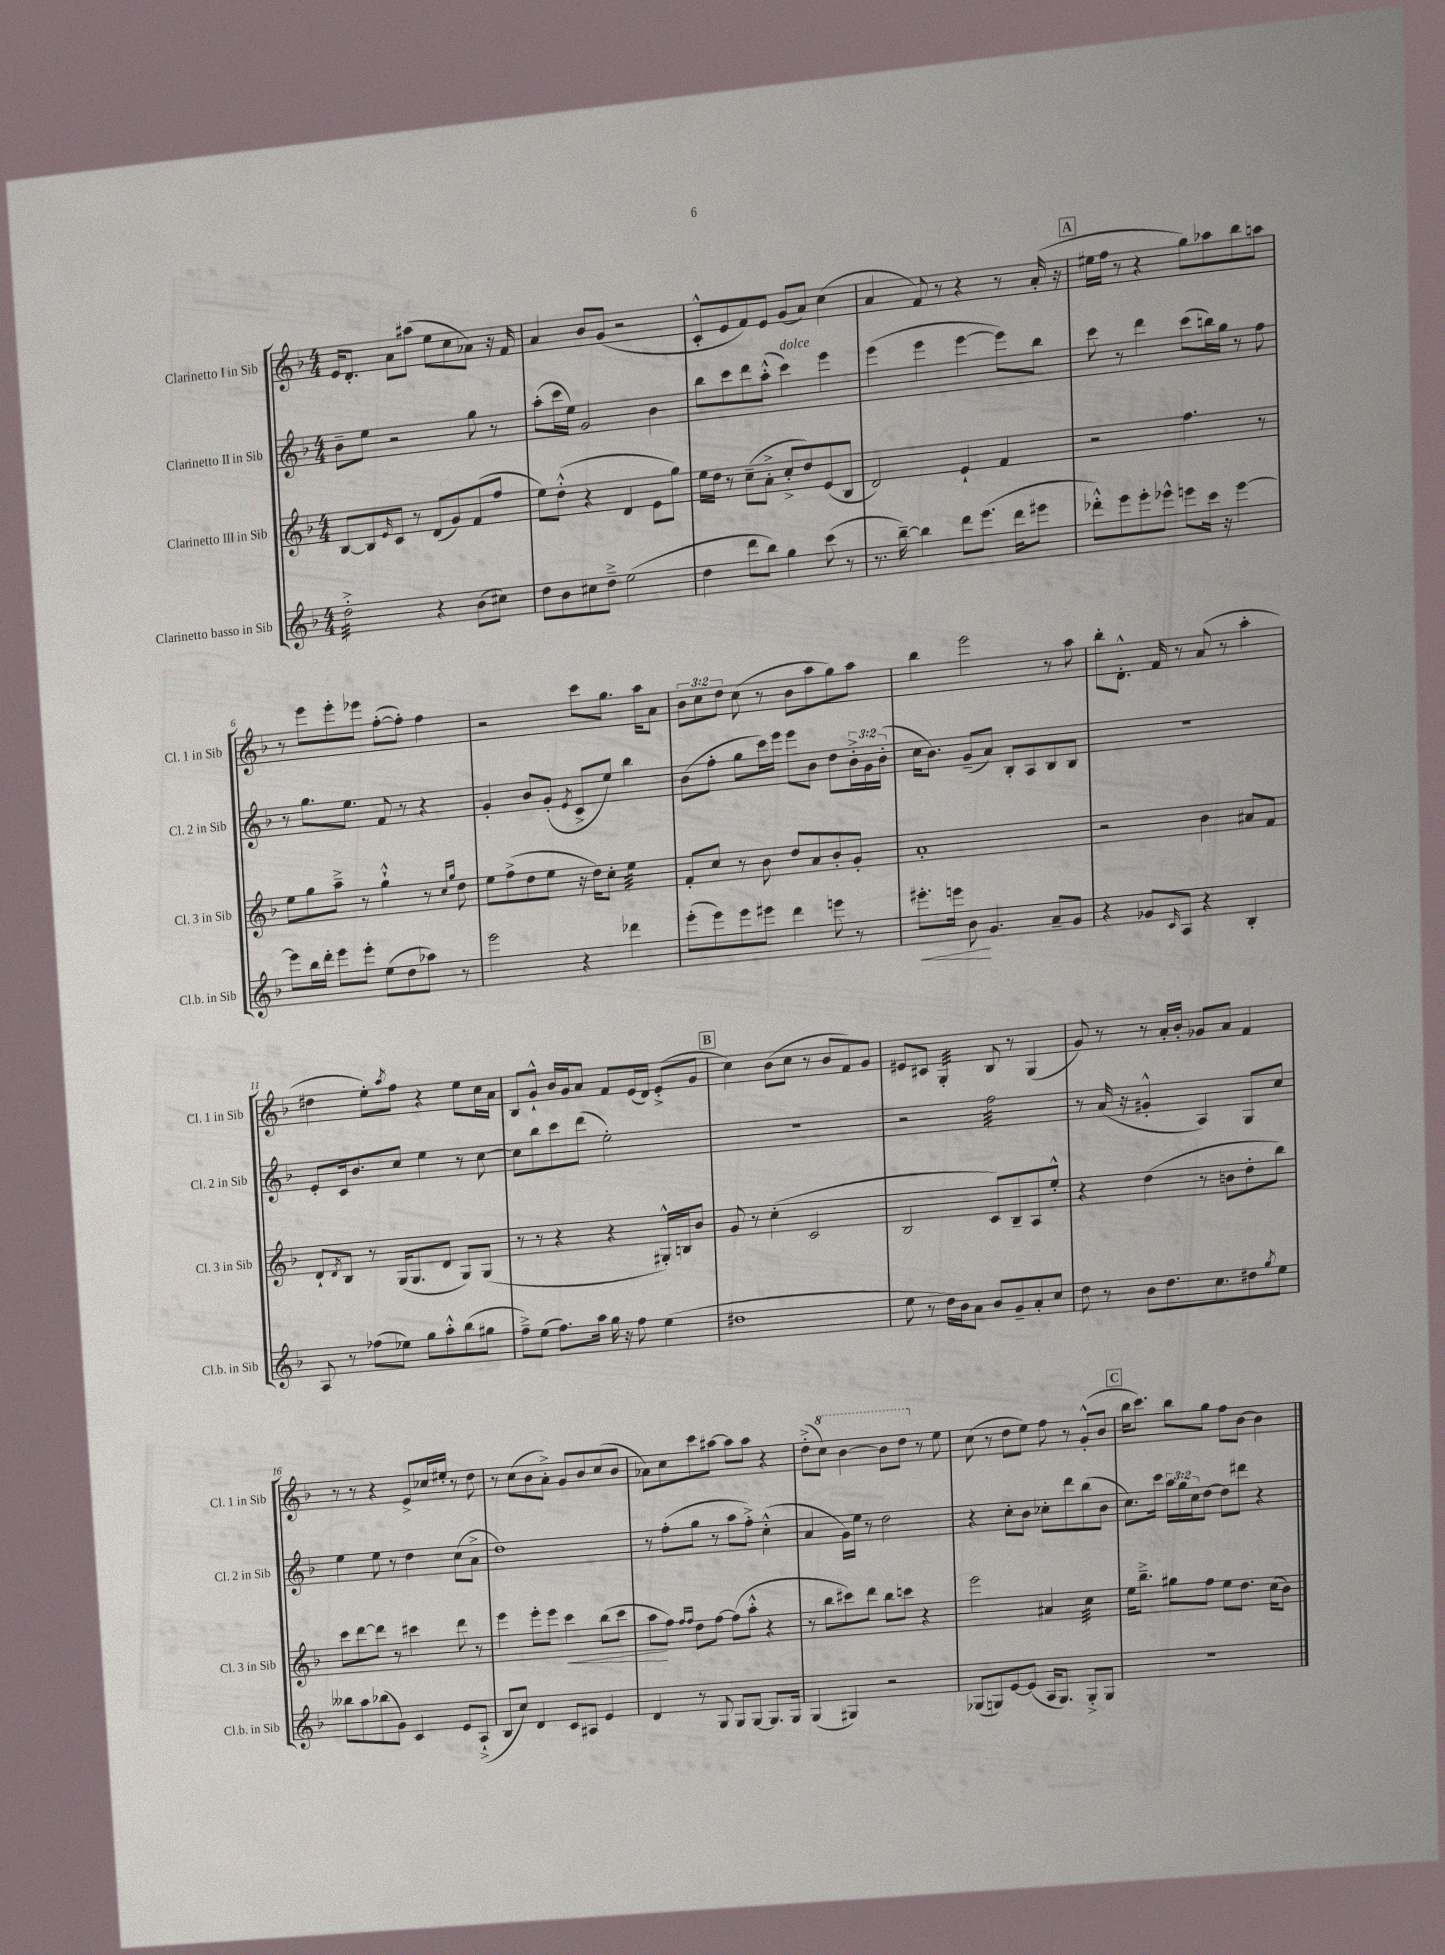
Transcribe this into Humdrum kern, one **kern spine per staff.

**kern	**kern	**kern	**kern
*staff4	*staff3	*staff2	*staff1
*clefG2	*clefG2	*clefG2	*clefG2
*k[b-]	*k[b-]	*k[b-]	*k[b-]
*M4/4	*M4/4	*M4/4	*M4/4
2dd'^	[8B-	8b-~	16e
.	.	.	8.d'
.	8B-]	8ee	.
.	16qqe	.	.
.	8c	2r	8a
.	8r	.	(8aa#
4r	(8d	.	8ee
.	8g)	.	8cc
(8b-	(8f	8gg	8a-)
8cc#)	8ff	8r	16r
.	.	.	16f
=	=	=	=
8dd	8ee)	(8aa'	4a
8b-	(8dd'^^	16ccc	.
.	.	16ee)	.
8cc#	4r	2g	8b-
8dd~^	.	.	(8g
(2ee	4d	.	2r
.	8e	4b-	.
.	8gg)	.	.
=	=	=	=
4dd	16ee	8bb-	8c'^^
.	16dd	.	.
.	8r	8ccc	8e
8ddd	(8cc~	8ddd	8f)
8bb-)	8a'^	(8aa'^^	8e
4gg	8cc'^	4ccc)	(8g
.	8dd)	.	8a)
(8ccc	(8e	4eee	(4cc
8r	8B-	.	.
=	=	=	=
8.r	2d)	(4eee	4a
[16bb-~)	.	.	.
4bb-]	.	4eee	8f)
.	.	.	8r
8ddd	4e`	[4eee	4r
(8.eee	.	.	.
.	4f	8eee])	8r
16ddd	.	.	.
8eee#	.	8bb-	(16a'
.	.	.	16r
=	=	=	=
8ddd-'^^)	2r	8ccc	16ee#
.	.	.	16ff
8eee	.	8r	8r
8eee'	.	4ddd	4r
8eee-^^	.	.	.
8eee	4.ff	(8ccc	8gg)
16ccc	.	16bb)	8aa-
16r	.	16gg	.
[4eee	.	8r	8bb-
.	8r	8ff	8aa
=	=	=	=
8eee]	8ee	8r	8r
16bb-	8gg	8.gg	8eee
16ddd'	.	.	.
8eee	8aa~^	.	8eee'
.	.	8.ee	.
8eee'	8r	.	8eee-
(8ee	4gg`^^	8f	([8ff'
8dd	.	8r	8ff'])
8aa-)	8r	4r	4ff
.	16qqcc	.	.
.	16qqgg	.	.
8r	8dd	.	.
=	=	=	=
2eee	8ee	4g'	2r
.	(8ff^	.	.
.	8dd	8b-	.
.	8ee	(8g'	.
.	.	8qe	.
4r	16r	8c^	8ccc
.	16dd)	.	.
.	8cc'	8ee)	8.gg
4ddd-	4ee	4bb-	.
.	.	.	16aa
.	.	.	8a
=	=	=	=
(8eee'	8f'	(8b-	12b-
.	.	.	12cc
8eee)	8cc	8ff'	.
.	.	.	12dd
8eee	8r	8gg	(8cc
8eee#	8b-	16ccc)	8r
.	.	16eee	.
4ddd	8dd	8eee	8b-
.	8a	8b-	8aa
8eee	8b-'	8dd	8gg)
8r	8g'	24b-'^	8aa
.	.	24g	.
.	.	(24b-'	.
=	=	=	=
8.eee#'	1a'	16cc	4bb-
.	.	8.b-)	.
16eee	.	.	.
8b-	.	(8g~	2eee
4.g	.	8a)	.
.	.	8B-'	.
.	.	8A	.
8a~	.	8B-	8r
8g	.	8B-	8aa
=	=	=	=
4r	2r	1r	8bb-'
.	.	.	8.d'^^
8g-	.	.	.
.	.	.	16f
16qqc	.	.	.
8A	.	.	8r
4r	4b-	.	(8a
.	.	.	8r
4B-'	8a#	.	4aa'
.	8f	.	.
=	=	=	=
8A	8d`	8e'	4dd#
.	8qd	.	.
8r	8B-	16c	.
.	.	8.b-	.
(8ff-	8r	.	8ee')
.	.	.	8qaa
8ee-)	(16G	8cc	8ff
.	8.G	.	.
8gg	.	4ee	4r
8aa'^^	8d	.	.
(8bb-	8G)	8r	8ee
8gg#	(8G	[8cc	16cc
.	.	.	16a
=	=	=	=
8ff~^)	8r	8cc]	8B-
(8ee	8r	8bb-	8g`^^
8.ff)	4r	8ccc	16b-
.	.	.	16g
.	.	(8ddd	8a
16aa	.	.	.
16gg	4r	2ee')	8f
16r	.	.	.
8ff	.	.	(16e
.	.	.	16d)
(4ee	16G#'^^)	.	(8e'^
.	16B	.	.
.	8b-	.	8g
=	=	=	=
1dd#	8g	1r	4cc)
.	8r	.	.
.	(4cc'	.	(8b-
.	.	.	8cc
.	2c	.	8r
.	.	.	8b-
.	.	.	8f)
.	.	.	8g
=	=	=	=
8ee	2B-	2r	8e#
8r	.	.	8c#
16dd)	.	.	4G'
16b-	.	.	.
8a	.	.	.
8b-	8c)	2ff	8B-
8g~	8B-~	.	8r
8a'	8A	.	(4G
8cc	8ee'^^	.	.
=	=	=	=
8dd	4r	8r	8g)
8r	.	(16a	8r
.	.	16r	.
8b-	(4dd	4g#'^^	8r
8.dd	.	.	16a'
.	.	.	16b-'
.	8r	4A)	8g-
8.cc	.	.	.
.	8b	.	8a
8dd#	8dd'	8G	4f
8qgg	.	.	.
8ee	8bb-)	8cc	.
=	=	=	=
8bb--	8ccc	4ee	8r
8aa	[8ddd	.	8r
(8bb-	8ddd]	8ee	4r
8g)	8r	8r	.
4c	4ccc#	4dd	8e^
.	.	.	16cc-
.	.	.	16ee#'
8e	8ddd	(8cc	8r
(8A`^	8r	8a^	8dd
=	=	=	=
8B-	4eee	1dd)	8r
8cc)	.	.	(8cc
4d	8eee'	.	8b-
.	8eee	.	8a'^)
8c	4ccc	.	8g
8A#	.	.	8b-
4e	(8bb-	.	(8cc
.	8ccc	.	8b-
=	=	=	=
4d	8aa	8r	8a-)
.	8ff)	(8ff'	8cc
.	16qqff	.	.
.	16qqff	.	.
8r	8dd	8gg	8ccc
8G	[8ff	8r	[8aa#
8G	(8ff]	8aa	8aa#]
[8G	8aa'^^	8ff'^)	8aa#
8.G]	4r	(4cc'^^	4r
16G	.	.	.
=	=	=	=
(4G	8r	4a	(8dd'^
.	8bb-	.	8ccc)
4G#)	8ccc#)	16g)	[4bb-
.	.	16ee	.
.	8ddd	8r	.
2r	8bb-	2dd	8bb-]
.	8ccc	.	8ddd
.	4r	.	8r
.	.	.	8ee
=	=	=	=
(8G-	2eee	4r	(8cc
8G)	.	.	8r
[8e	.	8cc'	8dd
(8e]	.	8b-	8ee)
16A	4a#	8cc-'	8ff
8.G)	.	.	.
.	.	8ddd	8r
8G'^	4cc	(8bb-	(8g'^^
8G	.	8b-	8b-
=	=	=	=
1r	16ee	8.cc)	16bb-
.	8.bb-~^	.	8.ccc)
.	.	16ccc	.
.	8gg#	24aa	8bb-
.	.	24gg	.
.	.	24cc	.
.	8ff	[8dd	8gg
.	8ee	8dd]	8ff
.	8.dd	8ddd#	[8b-
.	.	4r	4b-]
.	(16cc	.	.
.	8b-)	.	.
==	==	==	==
*-	*-	*-	*-
